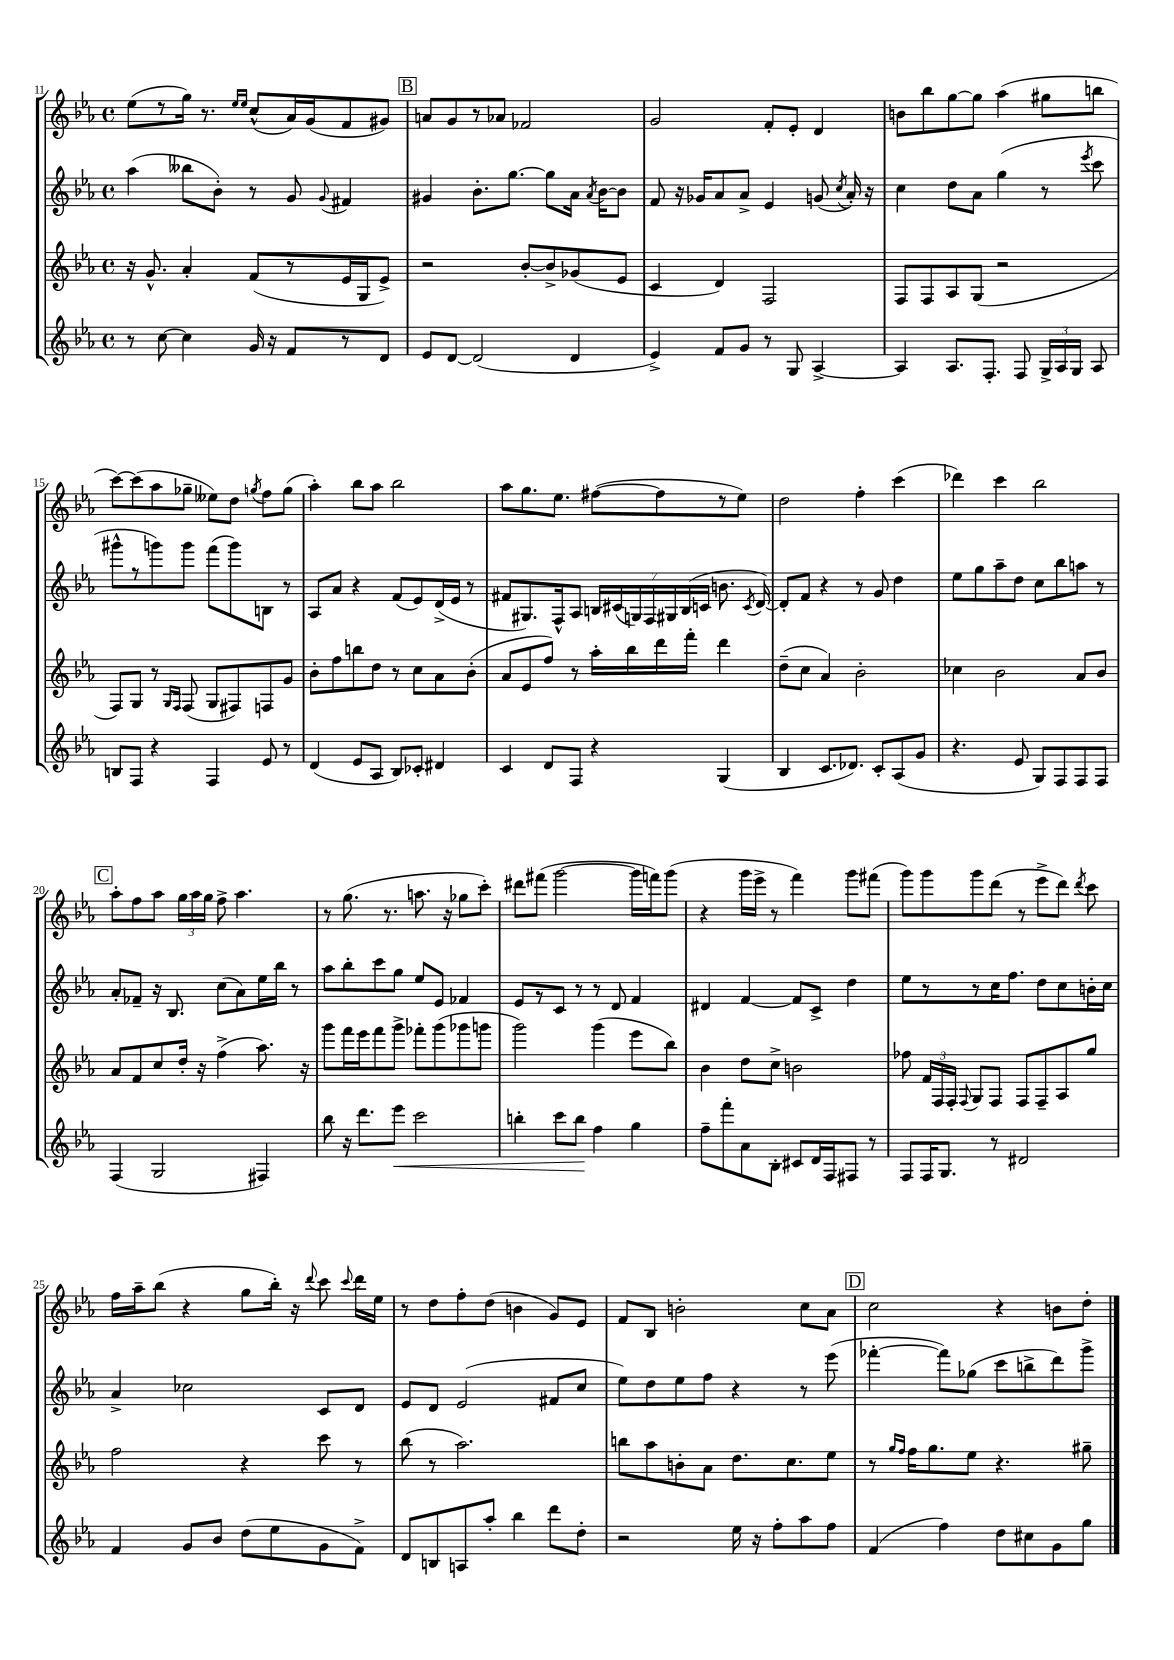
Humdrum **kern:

**kern	**dynam	**kern	**kern	**kern
*part4	*part4	*part3	*part2	*part1
*staff4	*staff4	*staff3	*staff2	*staff1
*clefG2	*	*clefG2	*clefG2	*clefG2
*k[b-e-a-]	*	*k[b-e-a-]	*k[b-e-a-]	*k[b-e-a-]
*M4/4	*	*M4/4	*M4/4	*M4/4
*met(c)	*	*met(c)	*met(c)	*met(c)
=11	=11	=11	=11	=11
8r	.	16r	(4aa-\	(8ee-\L
.	.	8.g^^/	.	.
[8cc\	.	.	.	8r
4cc\]	.	4a-'/	8bb--X\L	16gg\Jk)
.	.	.	.	8.r
.	.	.	8b-'\J)	.
.	.	.	.	16qqee-/LL
.	.	.	.	16qqee-/JJ
16g/	.	(8f/L	8r	(8cc^^/L
16r	.	.	.	.
8f/L	.	8r	8g/	16a-/L)
.	.	.	.	(16g/J
.	.	.	8qqg/	.
8r	.	16e-/L	4f#X/	8f/
.	.	16G/J	.	.
8d/J	.	8e-^/J)	.	8g#X/J)
!!LO:REH:place=s1:t=B
=12	=12	=12	=12	=12
8e-/L	.	2r	4g#X/	8an/L
[8d/J	.	.	.	8g/
(2d/]	.	.	8.b-'\L	8r
.	.	.	.	8a-X/J
.	.	.	[8.gg\J	.
.	.	[8b-'/L	.	2f-X/
.	.	8b-^/]	8gg\L]	.
4d/	.	(8g-X/	16a-\Jk	.
.	.	.	8qa-/	.
.	.	.	[16b-\KL	.
.	.	8e-/J	8b-\J]	.
=13	=13	=13	=13	=13
4e-^/)	.	4c/	8f/	2g/
.	.	.	16r	.
.	.	.	16g-X/KL	.
8f/L	.	4d/)	8a-/	.
8g/J	.	.	8a-^/J	.
8r	.	2F/	4e-/	8f'/L
8G/	.	.	.	8e-'/J
[4A-^/	.	.	(8gn/	4d/
.	.	.	8qcc/	.
.	.	.	16a-'/)	.
.	.	.	16r	.
=14	=14	=14	=14	=14
4A-/]	.	8F/L	4cc\	8bn\L
.	.	8F/	.	8bb-\
8.A-/L	.	8A-/	8dd\L	[8gg\
.	.	(8G/J	8a-\J	8gg\J]
8.F'/J	.	.	.	.
.	.	2r	(4gg\	(4aa-\
8F/	.	.	.	.
24G^/LL	.	.	8r	8gg#X\L
24A-/	.	.	.	.
24G/JJ	.	.	.	.
.	.	.	8qeee-/	.
8A-/	.	.	8ccc\	8bbn\J
!!LO:LB:g=z
=15	=15	=15	=15	=15
8Bn/L	.	8F/L)	8ggg#X^^\L	[8ccc\L)
8F/J	.	8G/J	8r	(8ccc\]
4r	.	8r	8gggn\)	8aa-\
.	.	16qqG/LL	.	.
.	.	16qqF/JJ	.	.
.	.	(8F/	8ggg\J	8gg-X~\J
4F/	.	8G/L	(8fff\L	8ee--X\L)
.	.	8F#X/)	8ggg\)	8dd\J
.	.	.	.	8qggn/
8e-/	.	8Fn/	8Bn\J	8ff\L
8r	.	8g/J	8r	(8gg\J
=16	=16	=16	=16	=16
(4d/	.	8b-'\L	8A-/L	4aa-'\)
.	.	8ff\	8a-/J	.
8e-/L	.	8bbn\	4r	8bb-\L
8A-/J	.	8dd\J	.	8aa-\J
8B-/L)	.	8r	(8f/L	2bb-\
8c-X'/J	.	8cc\L	8e-/)	.
4d#X/	.	8a-\	(16d^/L	.
.	.	.	16e-/JJ	.
.	.	(8b-'\J	8r	.
=17	=17	=17	=17	=17
4c/	.	8a-/L	8f#X/L	8aa-\L
.	.	8e-/	8.G#X/)	8.gg\
8d/L	.	8ff/J)	.	.
.	.	.	16F^^/k	8.ee-\J
8F/J	.	8r	8A-/J	.
4r	.	16aa-'\LL	28Bn/LL	([8ff#X\L
.	.	.	(28c#X/	.
.	.	16bb-\	.	.
.	.	.	28Gn/)	.
.	.	.	28F/	.
.	.	16ddd\	.	8ff#\]
.	.	.	28G#X/	.
.	.	.	(28B/	.
.	.	16fff'\JJ	.	.
.	.	.	28cn/JJ	.
(4G/	.	4ddd\	8.bn\	8r
.	.	.	.	8ee-\J)
.	.	.	8qc/	.
.	.	.	[16d/)	.
=18	=18	=18	=18	=18
4B-/	.	(8dd~\L	8d'/L]	2dd\
.	.	8cc\J	8f/J	.
8.c/L	.	4a-/)	4r	.
8.d-X/J)	.	.	.	.
.	.	2b-'\	8r	4ff'\
8c'/L	.	.	8g/	.
(8A-/	.	.	4dd\	(4ccc\
8g/J	.	.	.	.
=19	=19	=19	=19	=19
4.r	.	4cc-X\	8ee-\L	4ddd-X\)
.	.	.	8gg\	.
.	.	2b-\	8aa-~\	4ccc\
8e-/	.	.	8dd\J	.
8G/L)	.	.	8cc\L	2bb-\
8F/	.	.	8bb-\	.
8F/	.	8a-/L	8aan\J	.
8F/J	.	8b-/J	8r	.
!!LO:LB:g=z
!!LO:REH:place=s1:t=C
=20	=20	=20	=20	=20
(4F/	.	8a-/L	8a-'/L	8aa-'\L
.	.	8f/	8f-X~/J	8ff\
2G/	.	8cc/	16r	8aa-\J
.	.	.	8.B-/	.
.	.	16dd'/Jk	.	24gg\LL
.	.	.	.	24aa-\
.	.	16r	.	.
.	.	.	.	24gg\JJ
.	.	(4ff^\	(8cc\L	8ff^\
.	.	.	8a-\)	4.aa-\
4F#X/)	.	8.aa-\)	16ee-\L	.
.	.	.	16bb-\JJ	.
.	.	.	8r	.
.	.	16r	.	.
=21	=21	=21	=21	=21
8bb-\	.	8ggg\L	8aa-\L	8r
16r	.	16fff\L	8bb-'\	(8.gg\
8.ddd\L	.	16eee-\J	.	.
.	.	8fff\	8ccc\	.
.	.	.	.	8.r
!	!LO:HP:b	!	!	!
8eee-\J	<	8ggg^\J	8gg\J	.
2ccc\	.	8fff-X'\L	8ee-/L	8.aan\
.	.	(8ggg\	8e-/J	.
.	.	.	.	16r
.	.	8ggg-X\	4f-X/	8gg-X\L
.	.	8gggn\J	.	8ccc'\J)
=22	=22	=22	=22	=22
4bbn'\	.	2ggg\)	8e-/L	8ddd#X\L
.	.	.	8r	(8fff#X\J
8ccc\L	.	.	8c/J	[2ggg\
8bb\J	.	.	8r	.
4ff\	[	(4ggg\	8r	.
.	.	.	8d/	.
4gg\	.	8eee-\L	4f/	16ggg\LL]
.	.	.	.	16fffn\J)
.	.	8bb-\J)	.	(8ggg\J
=23	=23	=23	=23	=23
8ff~\L	.	4b-\	4d#X/	4r
8fff'\	.	.	.	.
8a-\	.	8dd\L	[4f/	16ggg\LL
.	.	.	.	16eee-^\JJ
8B-'\J	.	8cc^\J	.	8r
8c#X/L	.	2bn\	8f/L]	4fff\)
16d/L	.	.	8c^/J	.
16F/J	.	.	.	.
8F#X/J	.	.	4dd\	8ggg\L
8r	.	.	.	(8fff#X\J
=24	=24	=24	=24	=24
8F/L	.	8ff-X\	8ee-\L	8ggg\L)
16F/K	.	24f/LL	8r	8ggg\
.	.	24F/	.	.
8.G/J	.	.	.	.
.	.	24F'/JJ	.	.
.	.	8qqF/	.	.
.	.	8G/L	8r	8ggg\
8r	.	8F/J	16cc\K	(8ddd\J
.	.	.	8.ff\J	.
2d#X/	.	8F/L	.	8r
.	.	8F~/	8dd\L	8eee-^\L
.	.	8A-/	8cc\	8ddd\J)
.	.	.	.	8qddd/
.	.	8gg/J	16bn'\L	8ccc\
.	.	.	16cc\JJ	.
!!LO:LB:g=z
=25	=25	=25	=25	=25
4f/	.	2ff\	4a-^/	16ff\LL
.	.	.	.	16aa-~\J
.	.	.	.	(8bb-\J
8g/L	.	.	2cc-X\	4r
8b-/J	.	.	.	.
(8dd\L	.	4r	.	8gg\L
8ee-\	.	.	.	16bb-'\Jk)
.	.	.	.	16r
.	.	.	.	8qqddd/
8g\	.	8ccc\	8c/L	8ccc\
.	.	.	.	8qqccc/
8f^\J)	.	8r	8d/J	16ddd\LL
.	.	.	.	16ee-\JJ
=26	=26	=26	=26	=26
8d/L	.	(8bb-\	8e-/L	8r
8Bn/	.	8r	8d/J	8dd\L
8An/	.	2.aa-\)	(2e-/	8ff'\
8aa-'/J	.	.	.	(8dd\J
4bb-\	.	.	.	4bn\
8ddd\L	.	.	8f#X/L	8g/L)
8dd'\J	.	.	8cc/J	8e-/J
=27	=27	=27	=27	=27
2r	.	8bbn\L	8ee-\L)	8f/L
.	.	8aa-\	8dd\	8B-/J
.	.	8bn'\	8ee-\	2bn'\
.	.	8a-\J	8ff\J	.
16ee-\	.	8.dd\L	4r	.
16r	.	.	.	.
8ff'\L	.	.	.	.
.	.	8.cc\	.	.
8aa-\	.	.	8r	8cc\L
8ff\J	.	8ee-\J	(8eee-\	8a-\J
!!LO:REH:place=s1:t=D
=28	=28	=28	=28	=28
(4f/	.	8r	[4fff-X'\	2cc\
.	.	16qqgg/LL	.	.
.	.	16qqff/JJ	.	.
.	.	16ff\KL	.	.
.	.	8.gg\	.	.
4ff\)	.	.	8fff-\L])	.
.	.	8ee-\J	(8gg-X\J	.
8dd\L	.	4.r	8ccc\L	4r
8cc#X\	.	.	8bbn^\	.
8g\	.	.	8ddd\)	8bn\L
8gg\J	.	8gg#X~\	8ggg^\J	8dd'\J
==	==	==	==	==
*-	*-	*-	*-	*-
